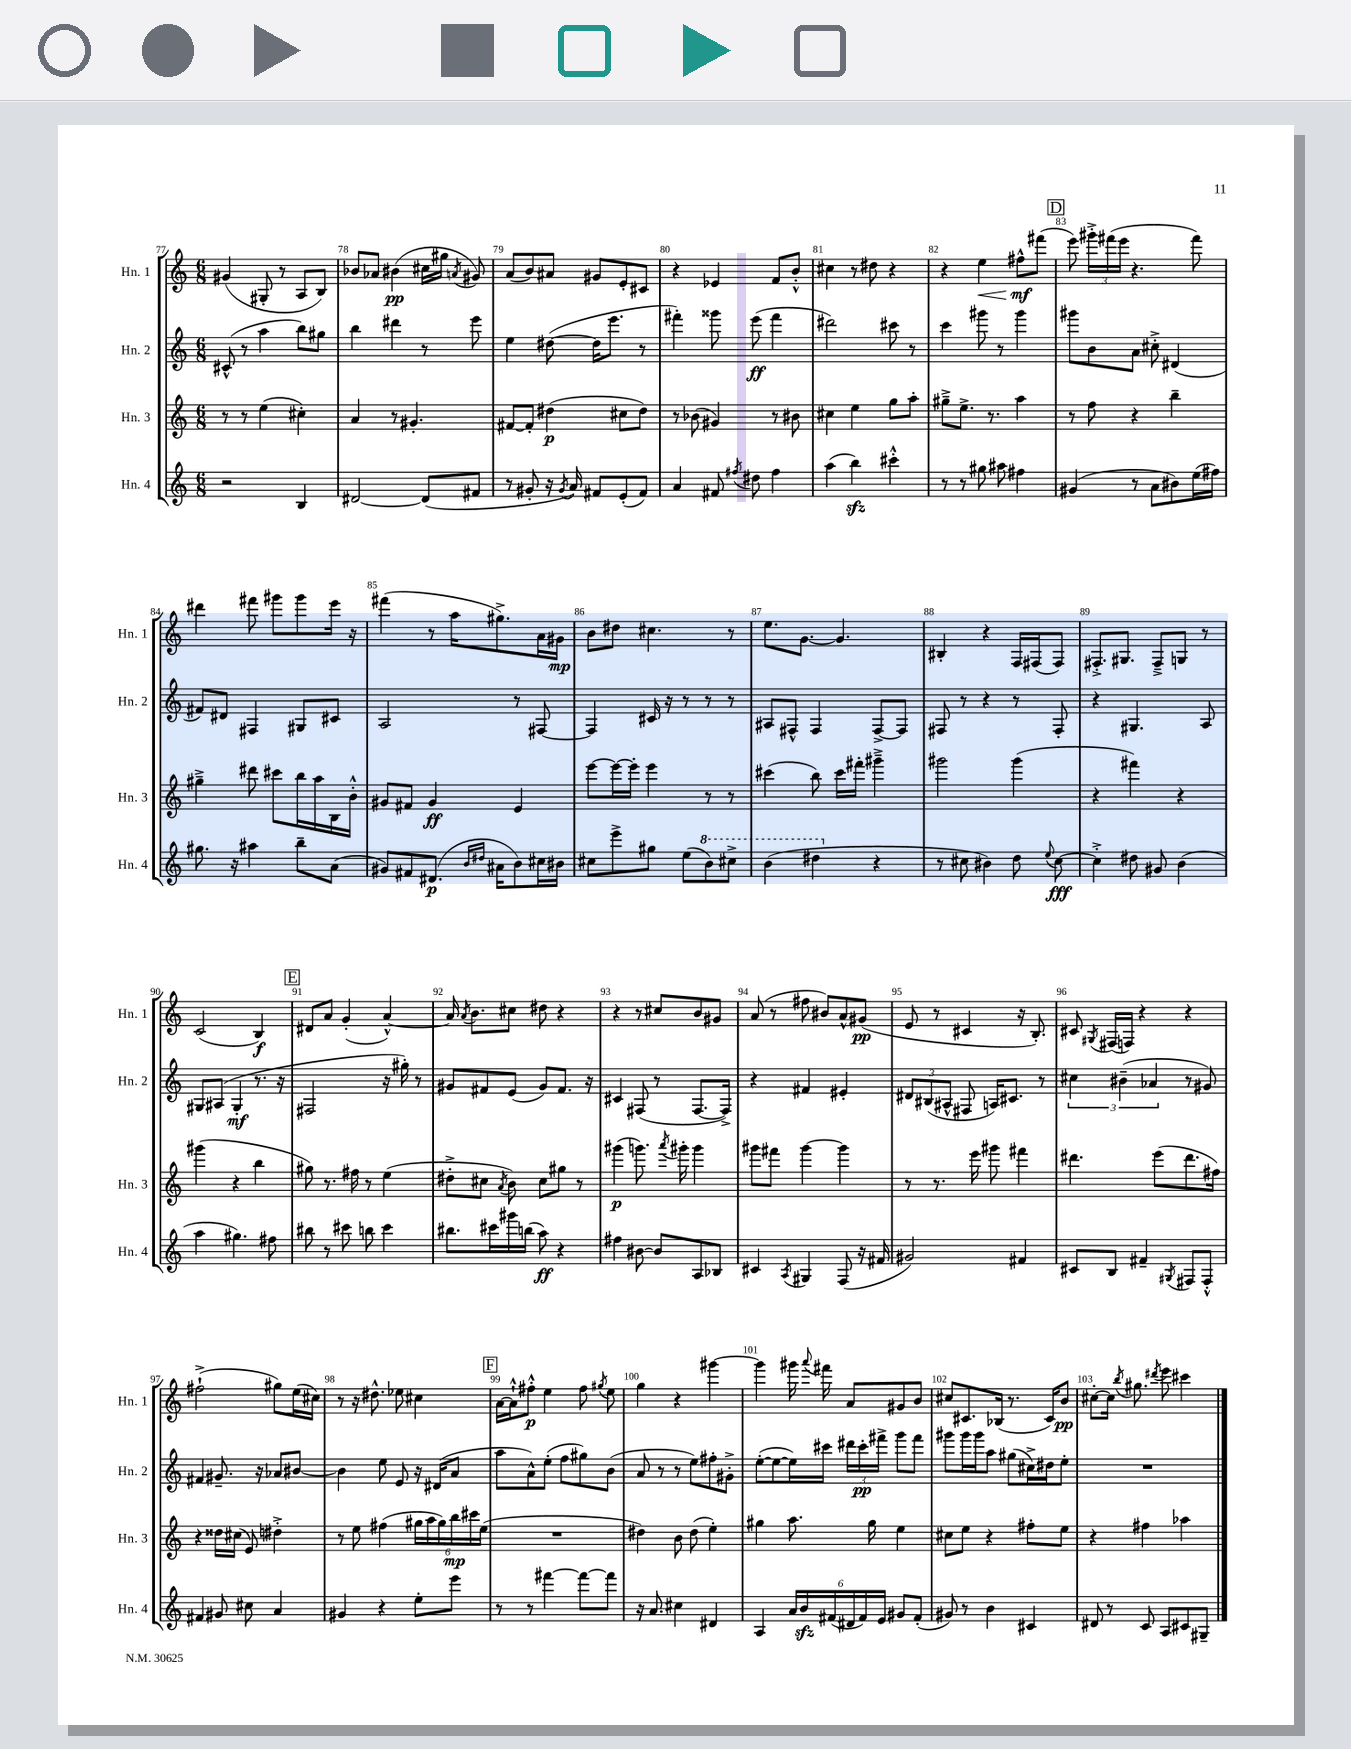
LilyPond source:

<<
\new StaffGroup <<
\new Staff = "s0" \with { instrumentName = "Hn. 1" shortInstrumentName = "Hn. 1" } {
    \clef treble \key c \major \numericTimeSignature \time 6/8
    \autoBeamOff gis'4( gis8-. r8 a8[ b8]) |
    bes'8[ aes'8] bis'4\pp( cis''16[ gis''16] \acciaccatura { a'8 } gis'8) |
    a'8[( b'8) ais'8] gis'8[ e'8-. cis'8] |
    r4 ees'4 f'8[ b'8]-.-^ |
    cis''4 r8 dis''8 r4 |
    r4 e''4\< fis''8[-^\mf\! fis'''8]( |
    \mark \markup { \box "D" } e'''8) \tuplet 3/2 { gis'''16[-.-> fis'''16( e'''16] } r4. fis'''8) |
    dis'''4 fis'''8 gis'''8[ gis'''8 e'''16] r16 |
    fis'''4( r8 a''16[ gis''8.->) a'16 gis'16]\mp |
    b'8[ dis''8] cis''4. r8 |
    e''8.[ g'8.]~ g'4. |
    bis4-. r4 f16[ fis16( fis8]) |
    fis8.[-.-> gis8.] fis8[---> g8] r8 |
    c'2( b4\f) |
    \mark \markup { \box "E" } dis'8[ a'8] g'4-.( a'4~-^) |
    a'16 \acciaccatura { a'8 } b'8.[ cis''8] dis''8 r4 |
    r4 r8 cis''8[ b'8 gis'8] |
    a'8( r8 fis''8 bis'8[) a'8-^ gis'8]\pp( |
    e'8 r8 cis'4 r16 b8.-.) |
    cis'8 \acciaccatura { gis8 } fis16[( f16]) r4 r4 |
    fis''2-!->( gis''8[) e''16( cis''16]) |
    r8 r16 dis''8.-^ ees''8 cis''4 |
    \mark \markup { \box "F" } a'16[~ a'16-!-^ fis''8]-.-^\p e''4 fis''8 \acciaccatura { gis''8 } e''8 |
    g''4 r4 gis'''4~ |
    gis'''4 gis'''16 \appoggiatura { a'''8 } fis'''16 a'8[ gis'8 b'8] |
    cis''8[ cis'8. bes16]( r8. cis'16[) b'8]\pp |
    cis''8[~-. cis''16] \acciaccatura { b''8 } gis''8. \acciaccatura { dis'''8 } e'''8 cis'''4 \bar "|." |
}
\new Staff = "s1" \with { instrumentName = "Hn. 2" shortInstrumentName = "Hn. 2" } {
    \clef treble \key c \major \numericTimeSignature \time 6/8
    \autoBeamOff cis'8-^( r8 a''4 b''8[) gis''8] |
    b''4 dis'''4 r8 e'''8 |
    e''4 dis''8~( dis''16[ e'''8.] r8 |
    fis'''4-.) gisis'''8 e'''8\ff( fis'''4 |
    dis'''2) cis'''8 r8 |
    c'''4 gis'''8 r8 gis'''4 |
    \mark \markup { \box "D" } gis'''8[ b'8 a'8] cis''8-.-> dis'4( |
    fis'8[) dis'8] fis4 gis8[ cis'8] |
    a2 r8 fis8~ |
    fis4 cis'16 r16 r8 r8 r8 |
    ais8[ fis8]-^ fis4 fis8[~-> fis8] |
    fis8 r8 r4 r8 fis8-. |
    r4 gis4. a8 |
    gis8[ ais8]( gis4-.\mf r8. r16 |
    \mark \markup { \box "E" } fis2 r16 gis''16-.) r8 |
    gis'8[ fis'8 e'8]( gis'8[) fis'8.] r16 |
    cis'4 fis8( r8 fis8.[~ fis16]->) |
    r4 fis'4 eis'4-. |
    \tuplet 3/2 { dis'8[ bis8( ais8]-^ } fis8 a16[) cis'8.] r8 |
    \tuplet 3/2 { cis''4 bis'4--( aes'4 } r8 gis'8) |
    fis'4 gis'8.-- r16 aes'8[ bis'8]~ |
    bis'4 e''8 e'8 r16 dis'16[( a'8] |
    \mark \markup { \box "F" } a''8[ a'8-^) e''8]-.( f''8[ gis''8) b'8]( |
    a'8 r8 r8 e''8[) fis''8-. gis'8]-.-> |
    e''8[~-.( e''8~ e''16) cis'''16] \tuplet 3/2 { dis'''16[ cis'''16-.\pp fis'''16]-> } g'''8[ fis'''8] |
    gis'''8[ gis'''16 gis'''16 a''8] gis''8[( cis''16->) dis''16 e''8]-. |
    R2. \bar "|." |
}
\new Staff = "s2" \with { instrumentName = "Hn. 3" shortInstrumentName = "Hn. 3" } {
    \clef treble \key c \major \numericTimeSignature \time 6/8
    \autoBeamOff r8 r8 e''4( cis''4-.) |
    a'4 r8 gis'4.-. |
    fis'8[~ fis'8]-. dis''4\p( cis''8[ dis''8]) |
    r8 bes'8( gis'4) r8 bis'8 |
    cis''4 e''4 g''8[ a''8]-. |
    gis''8[---> e''8.]-> r8. a''4 |
    \mark \markup { \box "D" } r8 f''8 r4 b''4-- |
    gis''4---> dis'''8 cis'''8[ b''16 a''16 b16 b'16]-.-^ |
    gis'8[ fis'8] gis'4\ff e'4 |
    e'''8[~ e'''16~ e'''16]-. e'''4 r8 r8 |
    cis'''4( b''8) cis'''16[ fis'''16]-. gis'''4---> |
    gis'''2 gis'''4( |
    r4 fis'''4) r4 |
    gis'''4( r4 b''4 |
    \mark \markup { \box "E" } gis''8) r8. fis''16 r8 e''4( |
    dis''8[-.-> cis''8] \acciaccatura { a'8 } b'8) cis''8[ gis''8] r8 |
    gis'''4\p( g'''8.) \acciaccatura { a'''8 } gis'''16-. gis'''4 |
    gis'''8[ fis'''8] gis'''4~ gis'''4 |
    r8 r8. e'''16 gis'''8 fis'''4 |
    dis'''4. e'''8[( dis'''8. fis''16]) |
    r4 disis''16[ cis''16]( e'8) dis''4-.-> |
    r8 e''8 fis''4( \tuplet 6/4 { gis''16[ a''16 gis''16) b''16\mp cis'''16 e''16]( } |
    \mark \markup { \box "F" } R2. |
    dis''4) b'8 dis''8( e''4-.) |
    gis''4 a''8. gis''16 e''4 |
    cis''8[ e''8] r4 fis''8[-. e''8] |
    r4 fis''4 aes''4 \bar "|." |
}
\new Staff = "s3" \with { instrumentName = "Hn. 4" shortInstrumentName = "Hn. 4" } {
    \clef treble \key c \major \numericTimeSignature \time 6/8
    \autoBeamOff r2 b4 |
    dis'2~ dis'8[( fis'8] |
    r8 gis'8-. r16 \acciaccatura { gis'8 } a'16) fis'8[ e'8-.( fis'8]) |
    a'4 fis'8 \acciaccatura { fis''8 } dis''8 fis''4 |
    a''4( b''4\sfz) cis'''4-.-^ |
    r8 r8 gis''8 ais''8 fis''4 |
    \mark \markup { \box "D" } gis'4( r8 a'8[ bis'8) e''16( fis''16]) |
    gis''8. r16 ais''4 b''8[-- a'8]( |
    gis'8[) fis'8 dis'8.]\p( \grace { b'16[ dis''16] } ais'16[ b'8) cis''16 bis'16] |
    cis''8[ e'''8-> gis''8] e''8[( \ottava #1 b''8) cis'''8]-> |
    b''4( dis'''4 \ottava #0 r4 |
    r8 cis''8 bis'4) d''8 \appoggiatura { e''8 } cis''8~\fff |
    cis''4-.-> dis''8 gis'8 b'4( |
    a''4 gis''4.) fis''8 |
    \mark \markup { \box "E" } bis''8 r8 cis'''8 b''8 cis'''4 |
    bis''8.[ cis'''16 gis'''16 b''16]( a''8\ff) r4 |
    fis''4 bis'8~ bis'8[ a8 bes8] |
    cis'4 \acciaccatura { a8 } gis4 f8( r16 fis'16 |
    gis'2) fis'4 |
    cis'8[ b8] fis'4-- \acciaccatura { gis8 } fis8[ fis8]-.-^ |
    fis'4 gis'8 cis''8 a'4 |
    gis'4 r4 e''8[-. e'''8] |
    \mark \markup { \box "F" } r8 r8 fis'''4~ fis'''8[~ fis'''8] |
    r16 a'8. cis''4 dis'4 |
    a4 \tuplet 6/4 { a'16[ b'16\sfz fis'16( dis'16 fis'16) e'16] } gis'8[ fis'8]-.( |
    gis'8) r8 b'4 cis'4 |
    dis'8 r8 c'8 a8[ cis'8 gis8]-- \bar "|." |
}
>>
>>
\layout { \context { \Score currentBarNumber = #77 \override BarNumber.break-visibility = ##(#f #t #t) barNumberVisibility = #all-bar-numbers-visible } }
